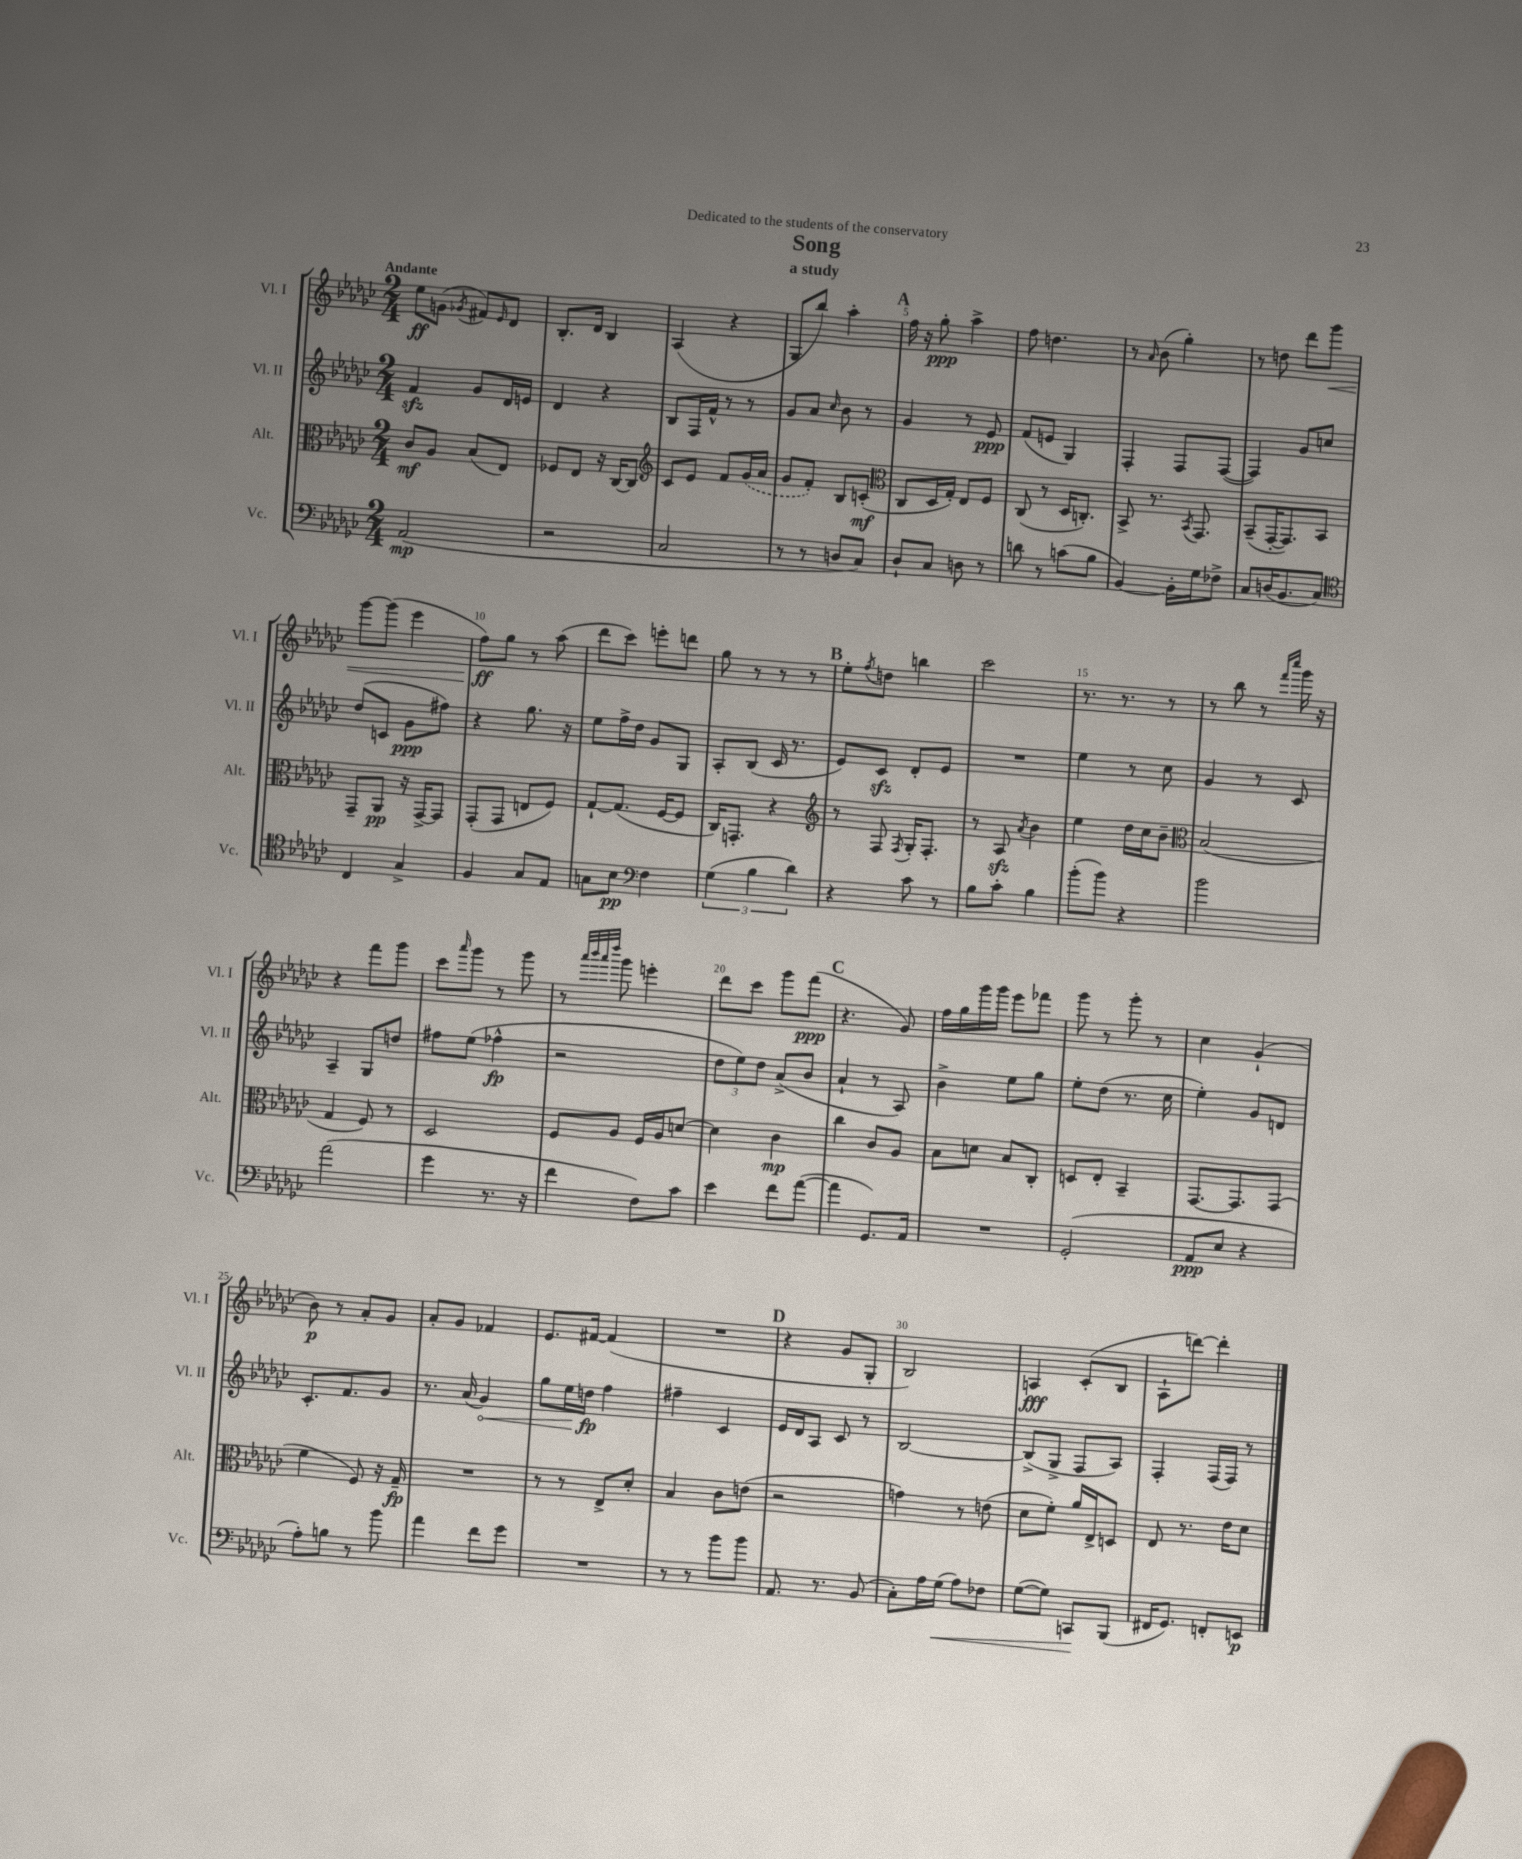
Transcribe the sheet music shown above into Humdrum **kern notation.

**kern	**kern	**kern	**kern
*staff4	*staff3	*staff2	*staff1
*clefF4	*clefC3	*clefG2	*clefG2
*k[b-e-a-d-g-c-]	*k[b-e-a-d-g-c-]	*k[b-e-a-d-g-c-]	*k[b-e-a-d-g-c-]
*M2/4	*M2/4	*M2/4	*M2/4
(2AA-	8c-	4f	8ee-
.	8A-	.	(8g
.	.	.	8qg-
.	(8B-	8g-	8f#)
.	.	.	16qqe-
.	8E-)	16d-	8d-
.	.	16e	.
=	=	=	=
2r	8F-	4d-	8.B-'
.	8E-	.	.
.	.	.	16d-
.	16r	4r	4B-
.	[16C-	.	.
.	8C-]	.	.
=	=	=	=
*	*clefG2	*	*
2C-	8c-	8B-	(4A-
.	8e-	16F	.
.	.	16f^^	.
.	8f	8r	4r
.	(16g-	8r	.
.	16a-	.	.
=	=	=	=
8r	8g-	8g-	8G-
8r	8f')	8a-	8bb-)
.	.	16qqcc-	.
8D	8B-	8b-	4aa-'
8C-)	(8c'	8r	.
=	=	=	=
*	*clefC3	*	*
8D-`	8C-	4g-	16ff
.	.	.	16r
8C-	16D-	.	8gg-'
.	16G-')	.	.
8D	8E-	8r	4aa-^
8r	8F	8e-	.
=	=	=	=
8d	(8C-	(8f	8ff
8r	8r	8e	4.dd
(8c	16D-	4G-)	.
.	8.C')	.	.
8B-	.	.	.
=	=	=	=
[4BB-)	8BB-^	4F'	8r
.	.	.	16qqa-
.	8.r	.	(8b-
16BB-']	.	8F	4gg-')
.	8qBB-	.	.
16G-	8.GG-	.	.
8F-^	.	([8F	.
=	=	=	=
8C-	(8BB-~	4F])	8r
(16D	[16GG-'	.	8dd
8.BB-	8.GG-])	.	.
.	.	8g-	8ddd-
8C-)	8BB-	8cc	8ggg-
=	=	=	=
*clefC4	*	*	*
4C-	8GG-~	(8dd-	[8ggg-
.	8AA-	8c	(8ggg-]
4G-^	16r	8g-	4eee-
.	[16GG-^	.	.
.	8GG-]	8ff#)	.
=	=	=	=
4F	(8GG-'	4r	8ff)
.	8GG-	.	8gg-
8G-	8E	8.gg-	8r
8E-	8F)	.	(8aa-
.	.	16r	.
=	=	=	=
8G	[8G-`	8ee-	8ddd-
8B-	(8.G-]	16ff^	8ccc-)
.	.	16dd-	.
*clefF4	*	*	*
4F	.	8g-	8eee'
.	[16F	.	.
.	8F]	8G-	8ddd
=	=	=	=
(6G-	16C-)	8A-'	8gg-
.	8.GG'	.	.
.	.	(8B-	8r
6B-	.	.	.
.	4r	16c-	8r
.	.	8.r	.
6d-)	.	.	.
.	.	.	8r
=	=	=	=
*	*clefG2	*	*
4r	8r	8e-)	8ee-'
.	.	.	8qff
.	8F	8c-	8dd
.	8qF	.	.
8c-	16G-'	8d-'	4bb
.	8.F'	.	.
8r	.	8e-	.
=	=	=	=
8B-	8r	2r	2ccc-
8c-'	8A-	.	.
.	8qa-	.	.
4B-	4b-	.	.
=	=	=	=
(8b-'	4ee-	4ee-	8.r
8b-)	.	.	.
.	.	.	8.r
4r	16dd-	8r	.
.	16cc-	.	.
.	8b-~	8cc-	8r
=	=	=	=
*	*clefC3	*	*
2b-	(2B-	4g-	8r
.	.	.	8bb-
.	.	8r	8r
.	.	.	16qqfff
.	.	.	16qqcccc-
.	.	8c-	16ggg-
.	.	.	16r
=	=	=	=
(2a-	4G-	4A-~	4r
.	8F)	8G-	8fff
.	8r	8dd	8ggg-
=	=	=	=
4g-	2D-	8ff#	8ccc-
.	.	.	16qqaaa-
.	.	(8ee-	8ggg-
8.r	.	4ff-^^	8r
.	.	.	8ggg-
16r	.	.	.
=	=	=	=
4f	8F	2r	8r
.	.	.	32qqaaa-
.	.	.	32qqbbb-
.	.	.	32qqaaa-
.	.	.	32qqdddd-
.	8A-	.	8ggg-
8F)	16F	.	4eee'
.	16A-	.	.
8c-	[8d	.	.
=	=	=	=
4e-	4d]	12dd-	8ddd-
.	.	12ee-)	.
.	.	.	8ccc-
.	.	12dd-	.
8f	4c-	(8a-^	8ggg-
([8a-	.	8b-	(8fff
=	=	=	=
4a-]	4cc-	4a-`	4.r
8.GG-)	8c-	8r	.
.	8A-	8A-)	8g-)
16AA-	.	.	.
=	=	=	=
2r	8B-	4b-^	16ff
.	.	.	16gg-
.	8d	.	16ggg-
.	.	.	16ggg-
.	8B-	8ee-	8eee-
.	8C-'	8gg-	8fff-
=	=	=	=
(2GG-'	8D	8ee-'	8ggg-
.	8E-'	(8dd-	8r
.	4BB-~	8.r	8ggg-'
.	.	.	8r
.	.	16cc-	.
=	=	=	=
8AA-	[8.GG-	4ee-')	4cc-
8E-	.	.	.
.	8.GG-]	.	.
4r	.	8g-	(4g-`
.	(8GG-	8d	.
=	=	=	=
8A-')	4f	8.c-'	8b-)
8B	.	.	8r
.	.	8.f	.
8r	8F)	.	8a-'
8b-	16r	8g-	8g-
.	16G-~	.	.
=	=	=	=
4a-	2r	8.r	8a-'
.	.	.	8g-
.	.	(16a-	.
8f	.	4g-)	4f-
8g-	.	.	.
=	=	=	=
2r	8r	8gg-	8.e-
.	8r	16ee-	.
.	.	16dd	[16f#
.	8E-^	4ff	(4f#]
.	8d-'	.	.
=	=	=	=
8r	4B-	4ff#~	2r
8r	.	.	.
8b-	8c-	4c-	.
8b-	(8e	.	.
=	=	=	=
8.AA-	2r	16e-	4r
.	.	16d-	.
.	.	8A-	.
8.r	.	.	.
.	.	8c-	8g-
(8BB-	.	8r	8G-'
=	=	=	=
8C-')	4g)	[2B-	2B-)
16A-	.	.	.
(16G-	.	.	.
8A-)	8r	.	.
8F-	(8e	.	.
=	=	=	=
([8G-	8d-	(8B-^]	4A
8G-])	8f')	8G-^	.
8CC	16a-	8F	(8c-'
.	16E-^	.	.
(8BBB-	8D	8A-)	8B-
=	=	=	=
16FF#	8E-	4F'	8A-`
8.GG-)	.	.	.
.	8.r	.	[8ddd)
8FF'	.	(16F	4ddd']
.	16e-	16F)	.
8EE	8d-	8r	.
==	==	==	==
*-	*-	*-	*-
